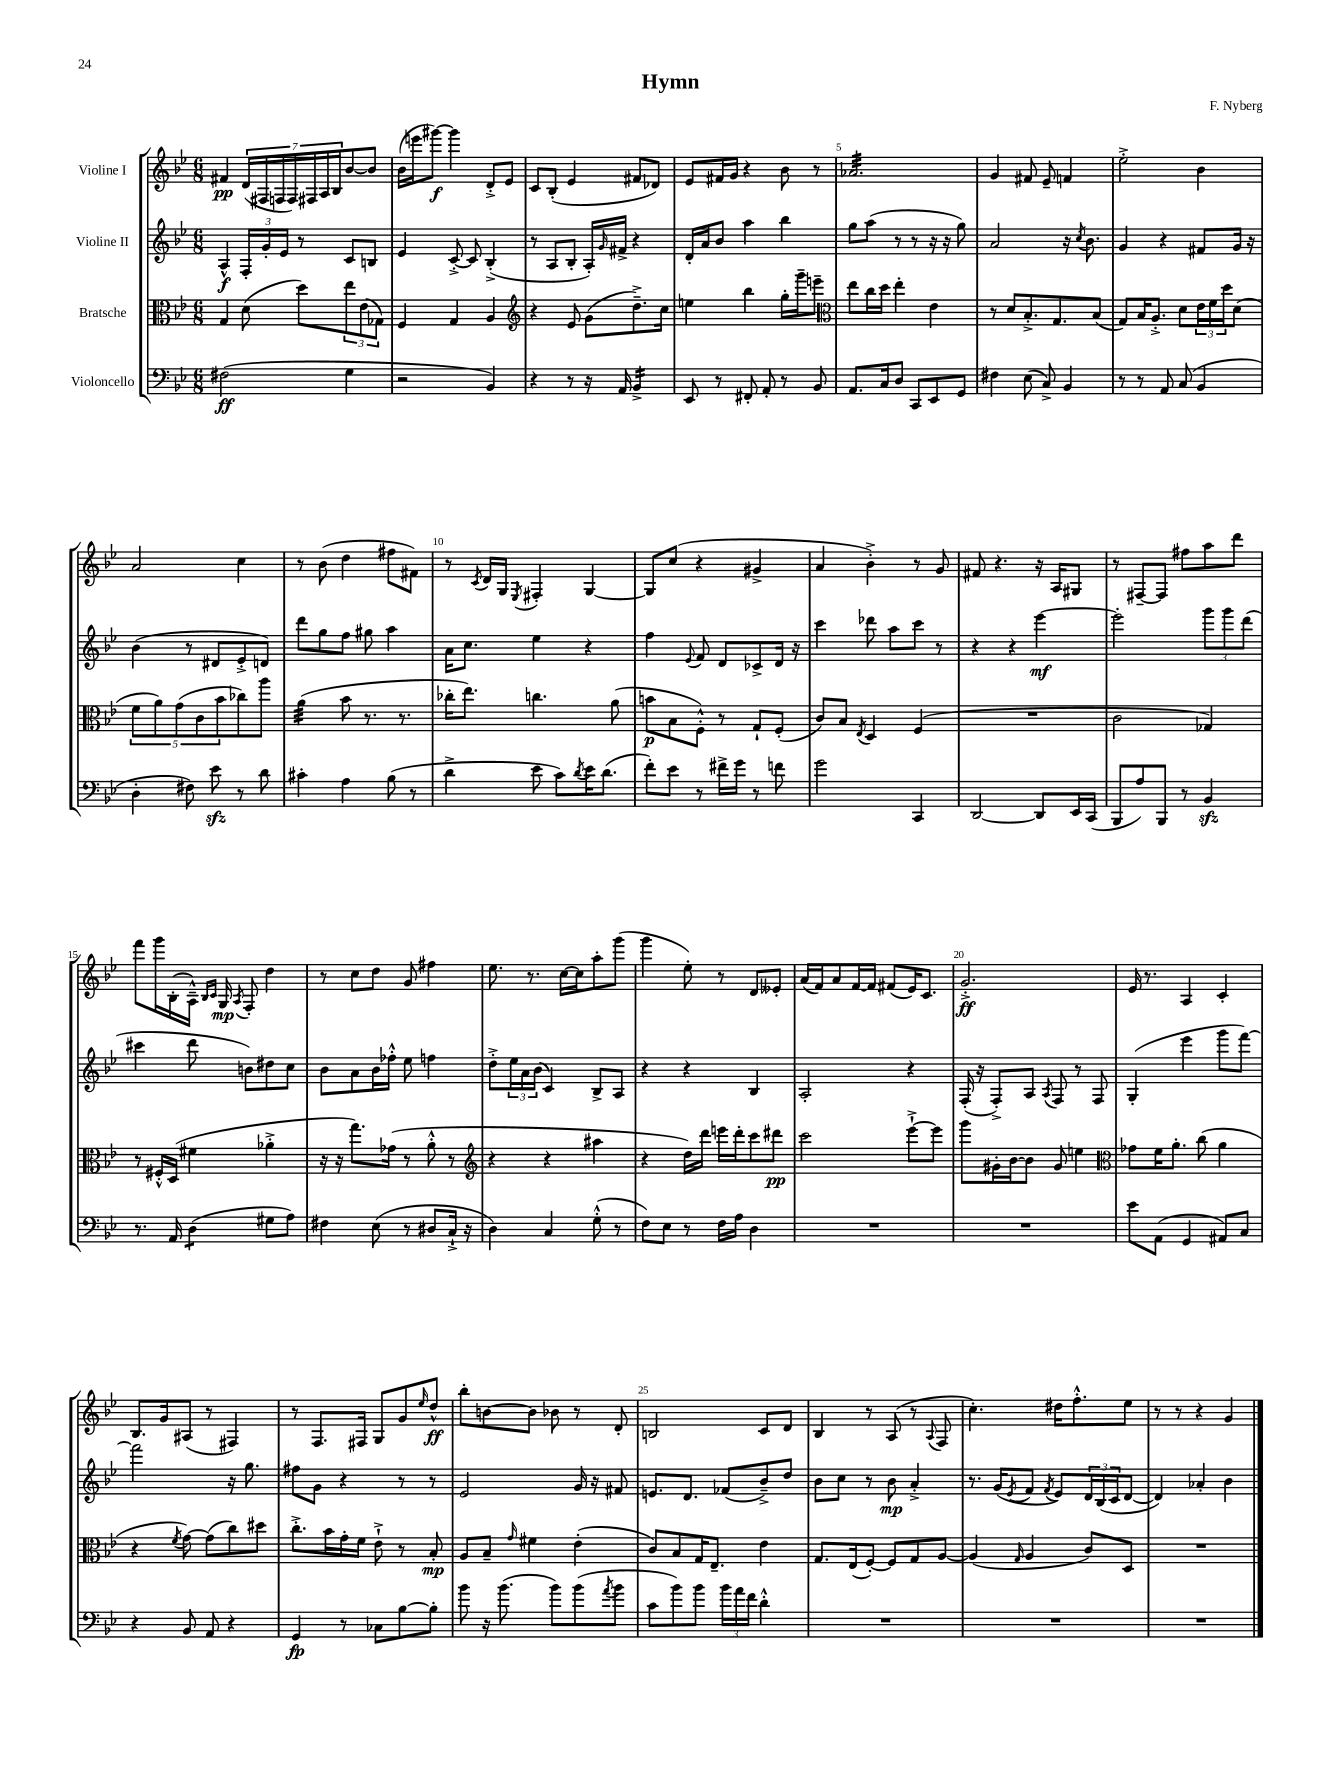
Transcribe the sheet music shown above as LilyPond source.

\header { title = "Hymn" composer = "F. Nyberg" }
<<
\new StaffGroup <<
\new Staff = "s0" \with { instrumentName = "Violine I" } {
    \clef treble \key bes \major \numericTimeSignature \time 6/8
    fis'4\pp \tuplet 7/4 { d'16( fis16 f16 f16) fis16 a16 bes16 } bes'8~ bes'8 |
    bes'16( e'''16 gis'''8~\f) gis'''4 d'8-.-> ees'8 |
    c'8 bes8-.( ees'4 fis'8 des'8) |
    ees'8 fis'16 g'16 r4 bes'8 r8 |
    aes'2.:32 |
    g'4 fis'8 ees'8-- f'4 |
    ees''2-.-> bes'4 |
    a'2 c''4 |
    r8 bes'8( d''4 fis''8 fis'8) |
    r8 \acciaccatura { c'8 } d'16 g16 \acciaccatura { ees8 } fis4-. g4~ |
    g8 c''8( r4 gis'4-> |
    a'4 bes'4-.->) r8 g'8 |
    fis'8 r4. r16 a16 gis8 |
    r8 fis8~-- fis8 fis''8 a''8 d'''8 |
    f'''8 g'''16 bes16-.( a16---^) \grace { bes16 c'16 } g16\mp \acciaccatura { a8 } f8-. d''4 |
    r8 c''8 d''8 g'8 fis''4 |
    ees''8. r8. c''16~ c''16 a''8-. g'''8( |
    g'''4 ees''8-.) r8 d'8 eeses'8-. |
    a'16( f'16) a'8 f'16~ f'16 fis'8( ees'16) c'8. |
    g'2.-.->\ff |
    ees'16 r8. a4 c'4-. |
    bes8. g'16 ais8( r8 fis4) |
    r8 f8. fis16 g8 g'8 \grace { ees''16 } d''8-^\ff |
    bes''8-. b'8~ b'8 bes'8 r8 d'8-. |
    b2 c'8 d'8 |
    bes4 r8 a8( r8 \appoggiatura { a8 } f8 |
    c''4.-.) dis''16 f''8.-.-^ ees''8 |
    r8 r8 r4 g'4 \bar "|." |
}
\new Staff = "s1" \with { instrumentName = "Violine II" } {
    \clef treble \key bes \major \numericTimeSignature \time 6/8
    a4-^\f \tuplet 3/2 { f16-. g'16-. ees'16 } r8 c'8 b8 |
    ees'4 c'8~-.-> c'8 bes4-.->( |
    r8 a8 bes8-. a16-.) \grace { g'16 } fis'16-> r4 |
    d'16-. a'16 bes'8 a''4 bes''4 |
    g''8 a''8( r8 r8 r16 r16 g''8) |
    a'2 r16 \acciaccatura { c''8 } bes'8. |
    g'4 r4 fis'8 g'16 r16 |
    bes'4( r8 dis'8 ees'8-.-> d'8) |
    d'''8 g''8 f''8 gis''8 a''4 |
    a'16 c''8. ees''4 r4 |
    f''4 \appoggiatura { ees'8 } f'8 d'8 ces'8-> d'16 r16 |
    c'''4 des'''8 a''8 c'''8 r8 |
    r4 r4 ees'''4~\mf |
    ees'''2-. \tuplet 3/2 { g'''8 g'''8 d'''8( } |
    cis'''4 d'''8 b'8) dis''8 c''8 |
    bes'8 a'8 bes'16 fes''16-.-^ ees''8 f''4 |
    d''8-.-> \tuplet 3/2 { ees''16 a'16 bes'16( } c'4) bes8-> a8 |
    r4 r4 bes4 |
    a2-. r4 |
    f16-.( r16 f8-.->) a8 \acciaccatura { a8 } f8 r8 f8 |
    g4-.( ees'''4 g'''8 f'''8~) |
    f'''2 r16 g''8. |
    fis''8 g'8 r4 r8 r8 |
    ees'2 g'16 r16 fis'8 |
    e'8. d'8. fes'8( bes'8--->) d''8 |
    bes'8 c''8 r8 bes'8\mp a'4-.-> |
    r8. g'16( \acciaccatura { ees'8 } f'8 \acciaccatura { f'8 } ees'8) \tuplet 3/2 { d'16 bes16( c'16 } d'8~ |
    d'4) aes'4-. bes'4 \bar "|." |
}
\new Staff = "s2" \with { instrumentName = "Bratsche" } {
    \clef alto \key bes \major \numericTimeSignature \time 6/8
    g4 d'8( d''8) \tuplet 3/2 { ees''8 ees'8( ges8) } |
    f4 g4 a4 |
    \clef treble r4 ees'8 g'8( d''8.--->) c''16 |
    e''4 bes''4 g''16-. g'''16-- e'''8-- |
    \clef alto ees''8 c''16 d''16 ees''4-. ees'4 |
    r8 d'8 bes8.-.-> g8. bes8( |
    g8) bes16 a8.-.-> d'8 \tuplet 3/2 { ees'16 f'16 d''16 } d'8( |
    \tuplet 5/4 { f'8 a'8) g'8( c'8 bes'8 } ces''8) a''8 |
    a'4:32( bes'8 r8. r8. |
    ces''16-. ees''8.) c''4. a'8( |
    b'8\p bes8 f8-.-^) r8 g8-! f8-.( |
    c'8) bes8 \acciaccatura { ees8 } d4 f4( |
    R2. |
    c'2 ges4) |
    r8 fis16-.-^ d16( fis'4 aes'4-.-> |
    r16 r16 g''8.) ges'16( r8 a'8-.-^ r8 |
    \clef treble r4 r4 ais''4 |
    r4 d''16) d'''16 e'''16 d'''16-. c'''8 dis'''8\pp |
    c'''2 ees'''8~-!-> ees'''8 |
    g'''8 gis'16-. bes'16~ bes'8 gis'8 e''4 |
    \clef alto ges'8 f'16 a'8.-. c''8( a'4 |
    r4 \acciaccatura { f'8 } g'8~) g'8( c''8) dis''8 |
    c''8.-.-> bes'16 g'16-. f'16 ees'8-!-> r8 bes8-.\mp |
    a8 bes8-- \grace { g'16 } fis'4 ees'4-.( |
    c'8) bes8 g16 ees8.-- ees'4 |
    g8. ees16( f8~-.) f8 g8 a8~ |
    a4( \grace { g16 } a4 c'8) d8 |
    R2. \bar "|." |
}
\new Staff = "s3" \with { instrumentName = "Violoncello" } {
    \clef bass \key bes \major \numericTimeSignature \time 6/8
    fis2\ff( g4 |
    r2 bes,4) |
    r4 r8 r16 a,16 bes,4:16-> |
    ees,8 r8 fis,8-. a,8-. r8 bes,8 |
    a,8. c16 d8 c,8 ees,8 g,8 |
    fis4 ees8( c8->) bes,4 |
    r8 r8 a,8 c8( bes,4 |
    d4-. fis8) ees'8\sfz r8 d'8 |
    cis'4-. a4 bes8( r8 |
    d'4-> ees'8 c'8) \acciaccatura { d'8 } ees'16 d'8.( |
    f'8-.) ees'8 r8 fis'16-> g'16 r8 f'8 |
    g'2 c,4 |
    d,2~ d,8 ees,16 c,16( |
    bes,,8 a8) bes,,8 r8 bes,4\sfz |
    r8. a,16 d4:8( gis8 a8) |
    fis4 ees8( r8 dis8 c16-!-> r16 |
    d4) c4 g8-.-^( r8 |
    f8) ees8 r8 f16 a16 d4 |
    R2. |
    R2. |
    ees'8 a,8( g,4 ais,8) c8 |
    r4 bes,8 a,8 r4 |
    g,4\fp r8 ces8 bes8~ bes8-. |
    bes'8 r16 bes'8.( bes'8) bes'8( \acciaccatura { a'8 } bes'8 |
    c'8 bes'8) bes'8 \tuplet 3/2 { bes'16 a'16 f'16 } d'4-.-^ |
    R2. |
    R2. |
    R2. \bar "|." |
}
>>
>>
\layout { \context { \Score \override BarNumber.break-visibility = ##(#f #t #t) barNumberVisibility = #(every-nth-bar-number-visible 5) } }
